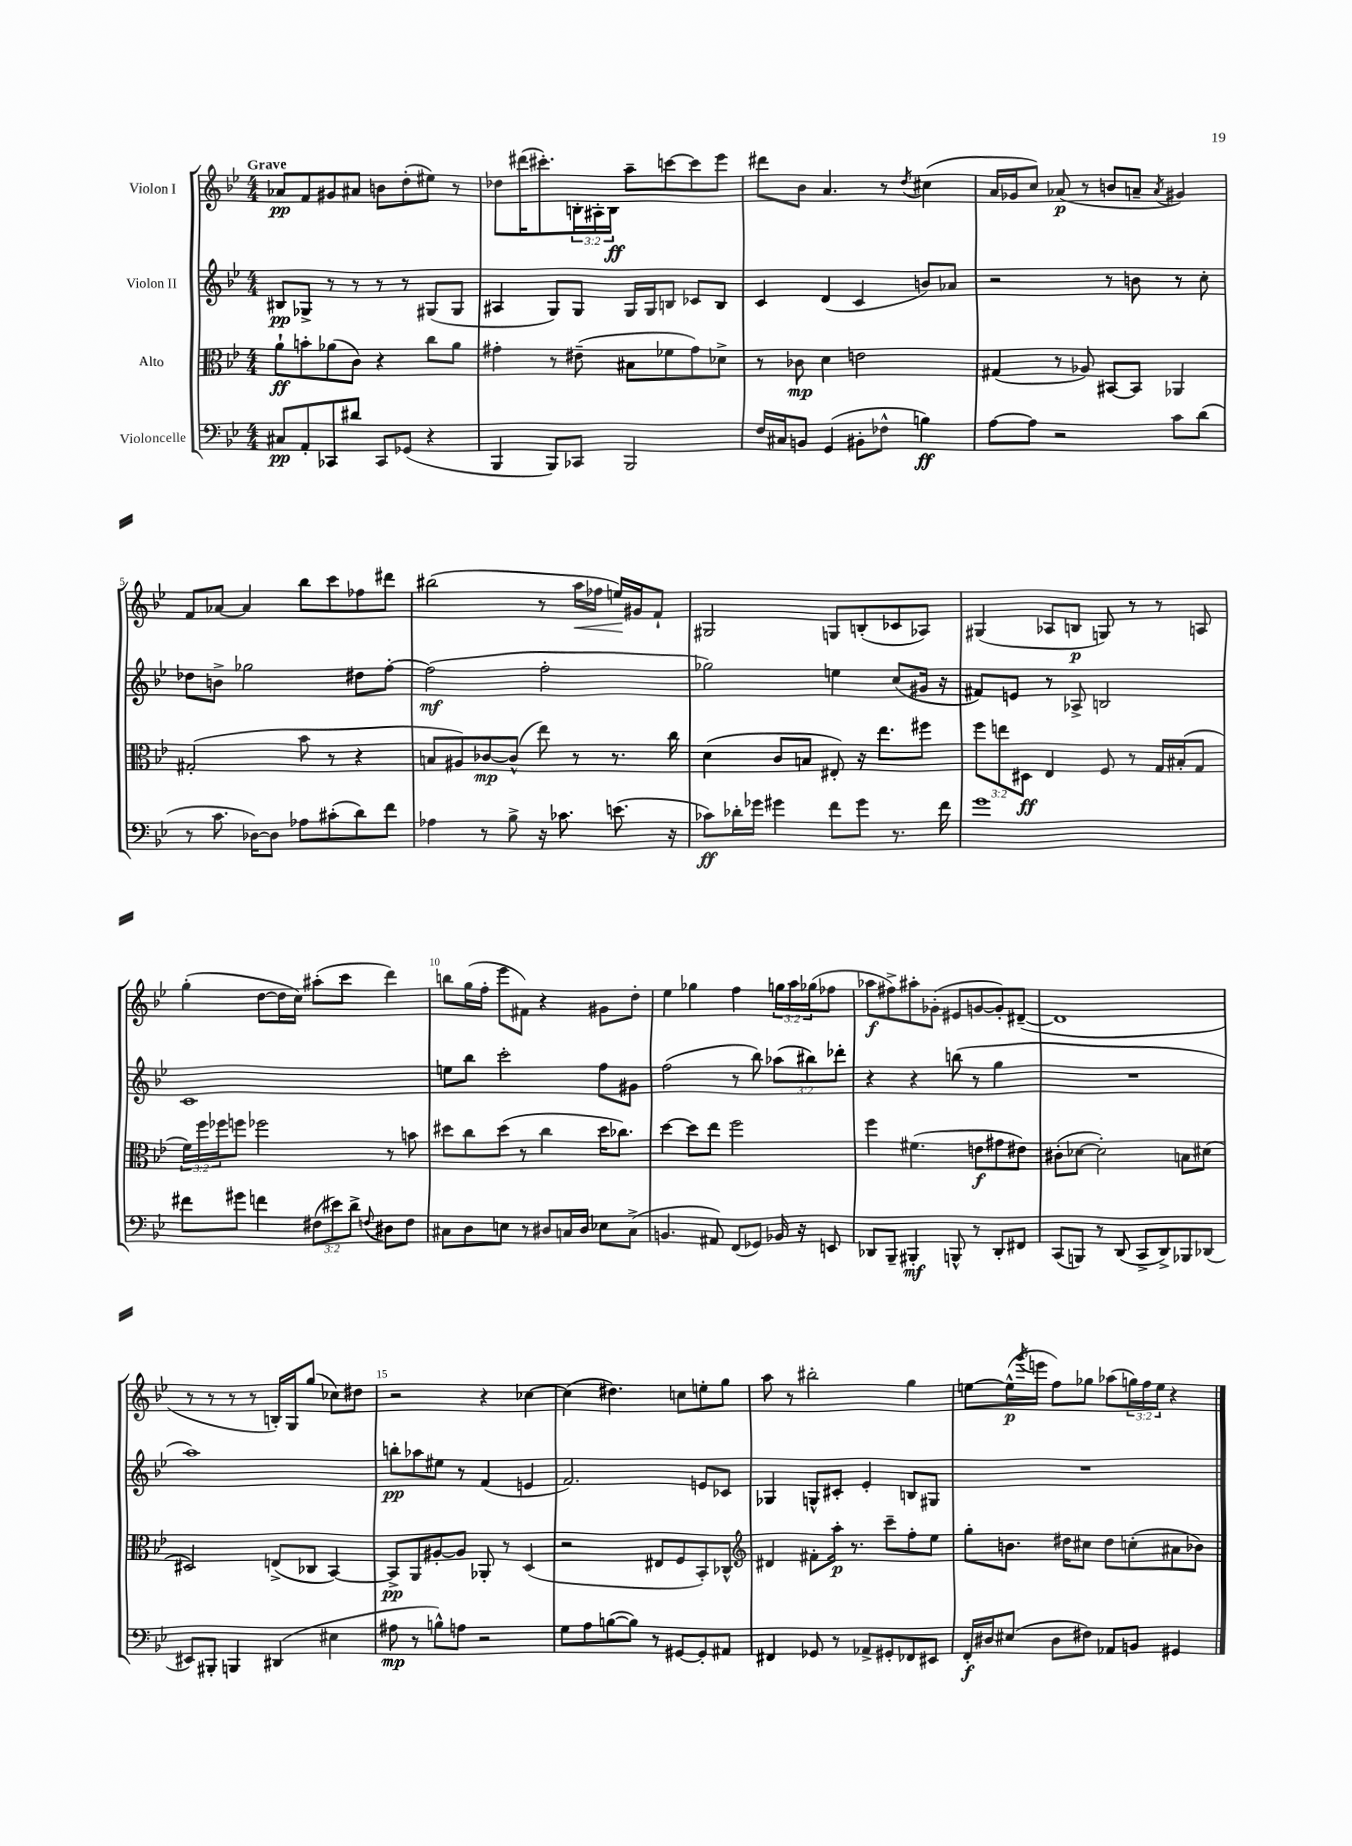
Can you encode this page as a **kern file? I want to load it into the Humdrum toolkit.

**kern	**kern	**kern	**kern
*staff4	*staff3	*staff2	*staff1
*clefF4	*clefC3	*clefG2	*clefG2
*k[b-e-]	*k[b-e-]	*k[b-e-]	*k[b-e-]
*M4/4	*M4/4	*M4/4	*M4/4
8C#/L	8a`\L	8B#/L	8a-/L
8AA'/	8b'\	8G-^/J	8f/
8CC-/	(8a-\	8r	8g#/
8d#/J	8c\J)	8r	8a#/J
8CC-/L	4r	8r	8b\L
(8GG-/J	.	8r	(8dd'\
4r	8cc\L	(8G#/L	8ee#\J)
.	8a-\J	8G#/J	8r
=	=	=	=
4BBB-/	4g#'\	4A#/	8dd-\L
.	.	.	(16ddd#\K
.	.	.	8.ccc#'\)
8BBB-/L)	8r	8G/L)	.
8CC-/J	(8e#~\	8G/J	24B'\L
.	.	.	24A#'\
.	.	.	24B\JJ
2BBB-/	8B#\L	16G/LL	8aa~\L
.	.	16G/J	.
.	8f-\	8B/J	[8ccc\
.	8g#\)	8c-/L	8ccc\]
.	8d-^\J	8B/J	8eee-\J
=	=	=	=
16F/LL	8r	4c/	8ddd#\L
16C#/J	.	.	.
8BB/J	8c-\	.	8b-\J
(4GG/	4d\	(4d/	4.a/
8BB#'\L	2e\	4c/	.
8F-^^\J	.	.	8r
.	.	.	8qdd/
4B\)	.	8b/L)	(4cc#\
.	.	8a-/J	.
=	=	=	=
[8A\L	(4G#/	2r	16a/LL
.	.	.	16g-/J
8A\]J	.	.	8cc/J)
2r	8r	.	(8a-/
.	8A-/)	.	8r
.	[8BB#/L	8r	8b/L
.	8BB#/]J	8b\	8a~/J
.	.	.	8qa/
8c\L	4AA-/	8r	4g#/)
(8d\J	.	8cc'\	.
=	=	=	=
8r	(2G#'/	8dd-\L	8f/L
8.c\	.	8b^\J	[8a-/J
.	.	2gg-\	4a-/]
[16D-\LK)	.	.	.
8D-\]J	.	.	.
8A-\L	8b-\	.	8bb-\L
(8c#'\	8r	.	8ccc\
8d\)	4r	8dd#\L	8ff-\
8f\J	.	[8ff'\J	8ddd#\J
=	=	=	=
4A-\	8B/L	(2ff\]	(2bb#\
.	8A#/)	.	.
8r	[8c-/	.	.
8B-^\	(8c-^^/]J	.	.
16r	8ee-\)	2ff'\	8r
8.c-\	.	.	.
.	8r	.	16aa\LL
.	.	.	16ff-\JJ
(8.e\	8.r	.	16ee/LL)
.	.	.	16g#/J
.	.	.	8f`/J
16r	16cc\	.	.
=	=	=	=
8c-\L)	(4d\	2gg-\)	2G#/
16d-'\L	.	.	.
16g-\JJ	.	.	.
4g#\	8c/L	.	.
.	8B/J	.	.
8f\L	8E#'/)	4ee\	8G/L
8g#\J	16r	.	(8B'/
.	8.ee-\L	.	.
8.r	.	(8cc/L	8c-/
.	8ff#\J	16g#/Jk	8A-/J)
16f\	.	16r	.
=	=	=	=
1g	12ff\L	8f#/L)	(4G#/
.	12ee\	.	.
.	.	8e/J	.
.	12D#\J	.	.
.	4E-/	8r	8A-/L
.	.	8A-^/	8B/J
.	8F/	2B/	8G/)
.	8r	.	8r
.	16G/LL	.	8r
.	(16B#'/J	.	.
.	8G/J	.	8A/
=	=	=	=
8f#\L	24f\LL)	1c	(4gg'\
.	24ff\	.	.
.	24ff-\J	.	.
8g#\J	8ff\J	.	.
4f\	2ff-\	.	[8dd\L
.	.	.	16dd\]L
.	.	.	16cc\JJ)
(12F#\L	.	.	(8aa#'\L
12e#\)	.	.	.
.	.	.	8ccc\J
12d^\J	.	.	.
8qqF/	.	.	.
8D#\L	8r	.	4ddd\)
8F\J	8b\	.	.
=	=	=	=
8C#\L	8dd#\L	8ee\L	8bb\L
8D\	8cc\	8bb-\J	(16gg\L
.	.	.	16ff'\JJ
8E\J	(8dd#\J	2ccc'\	8eee-\L
8r	8r	.	8f#\J)
8D#/L	4cc\	.	4r
16C/L	.	.	.
16D#/JJ	.	.	.
8E-\L	16dd#\LK	8ff\L	8g#\L
.	8.cc-\J)	.	.
(8C^\J	.	8g#\J	8dd'\J
=	=	=	=
4.BB/	[4dd\	(2ff\	4ee-\
.	8dd\]L	.	4gg-\
8AA#/)	8ee-\J	.	.
(8FF/L	2ff\	8r	4ff\
8GG-/J)	.	8bb-\)	.
16BB-/	.	(12aa-\L	24gg\LL
.	.	.	24aa\
16r	.	.	.
.	.	12bb#\)	(24gg-\J
8EE/	.	.	8ff-\J
.	.	12ddd-'\J	.
=	=	=	=
8DD-/L	4ff\	4r	8aa-\L
8BBB-~/J	.	.	8ff#^\)
4BBB#'/	(4.f#\	4r	8aa#'\
.	.	.	(8g-'\J
8BBB^^/	.	(8bb\	8e#/L
8r	8e\L	8r	[8g/
8DD-'/L	8g#\	4gg\	8g'/])
8FF#/J	8e#\J)	.	([8d#~/J
=	=	=	=
(8CC/L	(8c#'\L	1r	1d#]
8BBB/J)	[8d-\J	.	.
8r	2d-'\])	.	.
(8DD/	.	.	.
8CC^/L	.	.	.
8DD^/)	.	.	.
8BBB-/	8B\L	.	.
(8DD-/J	(8d#\J	.	.
=	=	=	=
8EE#/L)	2D#/)	1aa)	8r
8BBB#'/J	.	.	8r
4BBB/	.	.	8r
.	.	.	8r
(4DD#/	(8E^/L	.	16B'/LL)
.	.	.	16G/J
.	8C-/J	.	(8gg/J
4E#\	[4BB-/)	.	8cc-\L)
.	.	.	8dd#\J
=	=	=	=
8A#\	8BB-^/]L	8bb'\L	2r
8r	8AA/	8aa-\	.
8B^^\L)	[8A#'/	8ee#\J	.
8A\J	8A#/]J	8r	.
2r	8AA-'/	(4f/	4r
.	8r	.	.
.	(4D/	4e/	[4cc-\
=	=	=	=
8G\L	2r	2.f/)	(4cc-\]
8A\	.	.	.
([8B\	.	.	4.dd#\)
8B\]J)	.	.	.
8r	8E#/L	.	.
[8GG#/L	8F/	.	8cc\L
8GG#'/]	8BB-'/)	8e/L	8ee'\
8AA#/J	8C-^^/J	8c-/J	8gg\J
=	=	=	=
*	*clefG2	*	*
4FF#/	4d#/	4G-/	8aa\
.	.	.	8r
8GG-/	8f#'\L	8G^^/L	2bb#'\
8r	16aa'\Jk	8c#'/J	.
.	8.r	.	.
8AA-^/L	.	4e-'/	.
8GG#'/	8ccc~\L	.	.
8FF-/	8ff'\	8B/L	4gg\
8EE#/J	8ee-\J	8G#/J	.
=	=	=	=
16FF'/LL	8gg'\L	1r	[8ee\L
16D#/J	.	.	.
(8E#/J	8.b\J	.	(16ee^^\]L
.	.	.	8qggg/
.	.	.	16eee\JJ
8D#\L	.	.	8ff\L)
.	16dd#\LK	.	.
8F#\J)	8cc#\J	.	8gg-\J
8AA-/L	8dd#\L	.	(8aa-\L
8BB/J	(8cc'\	.	24gg\L)
.	.	.	24ff\
.	.	.	24ee\JJ
4GG#/	8a#\	.	4r
.	8b-\J)	.	.
==	==	==	==
*-	*-	*-	*-
